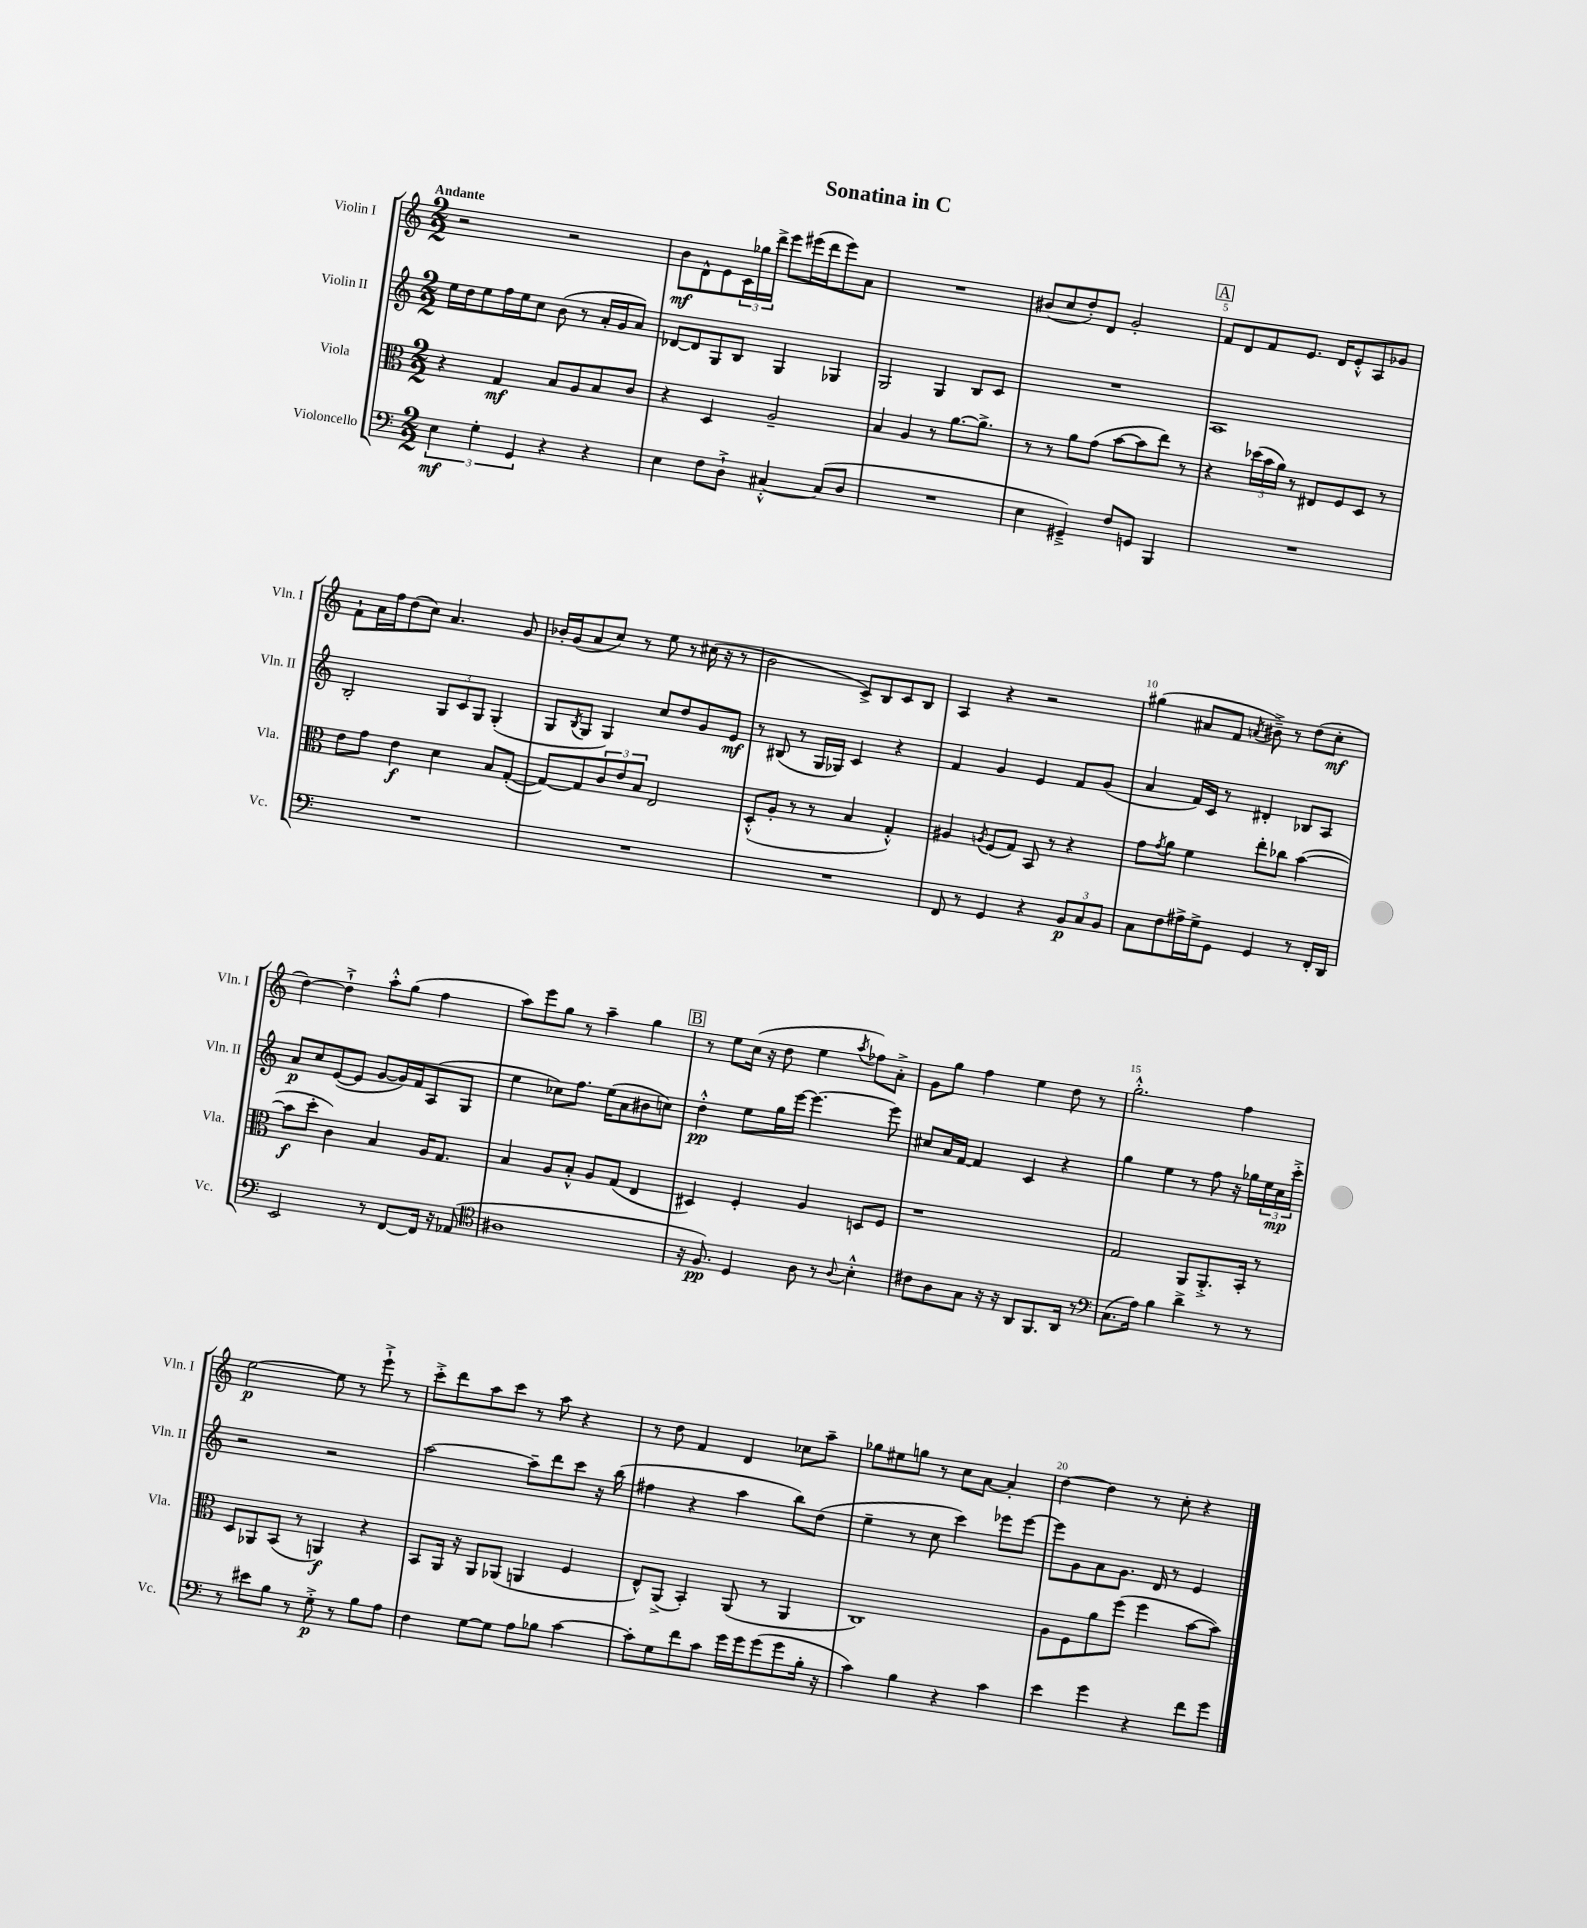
\header { title = "Sonatina in C" }
<<
\new StaffGroup <<
\new Staff = "s0" \with { instrumentName = "Violin I" shortInstrumentName = "Vln. I" } {
    \clef treble \key c \major \numericTimeSignature \time 2/2 \tempo "Andante"
    r2 r2 |
    b'8\mf d'8-^ e'8 \tuplet 3/2 { c'16 ges''16 d'''16-> } e'''8 eis'''16( d'''16 eis'''8) a'8 |
    R1 |
    bis'8( c''8 d''8-.) d'8 g'2-. |
    \mark \markup { \box "A" } f'8 d'8 f'8 e'8. d'16 e'8-.-^ a8 ges'8 |
    f'8-! a'16 f''16 d''8( c''8) a'4. g'8 |
    bes'16-. g'16( a'8 c''8) r8 e''8 r8 cis''16( r16 r8 |
    b'2 c'8->) b8 c'8 b8 |
    a4 r4 r2 |
    gis''4( ais'8 f'8 \acciaccatura { a'8 } bis'8--->) r8 d''8( c''8-.\mf |
    d''4~) d''4-!-> a''8-.-^ g''8( f''4 |
    a''8) e'''8 g''8 r8 a''4-- g''4 |
    \mark \markup { \box "B" } r8 e''8 c''16( r16 d''8 e''4 \acciaccatura { a''8 } fes''8) a'8-.-> |
    g'8 g''8 f''4 e''4 d''8 r8 |
    g''2.-.-^ f''4 |
    e''2~\p e''8 r8 e'''8-!-> r8 |
    c'''8-.-> d'''8 a''8 c'''8 r8 a''8 r4 |
    r8 d''8 f'4 d'4 ces''8 a''8-- |
    ges''8 eis''8 g''8 r8 c''8 a'8~ a'4-. |
    d''4~ d''4 r8 c''8-. r4 \bar "|." |
}
\new Staff = "s1" \with { instrumentName = "Violin II" shortInstrumentName = "Vln. II" } {
    \clef treble \key c \major \numericTimeSignature \time 2/2
    e''16 d''16 e''8 f''16 e''16 c''8 b'8( r8 a'16-. g'16 a'8) |
    des'8~ des'8 g8 b8 g4 ges4 |
    g2 g4 b8 c'8 |
    R1 |
    \mark \markup { \box "A" } a1 |
    b2-. \tuplet 3/2 { g8 c'8 g8 } g4-.( |
    g8 \acciaccatura { b8 } g8 g4) c''8 d''8 g'8 e'8\mf |
    r8 bis8( r8 g16 ges16) c'4 r4 |
    f'4 g'4 e'4 f'8 g'8( |
    a'4 f'16) c'16 r8 dis'4-. bes8 a8 |
    a'8\p c''8 e'8~( e'8 g'8~ g'16) f'16 a8( g8 |
    e''4 ces''8) f''8. e''16( a'8 bis'8 c''8) |
    \mark \markup { \box "B" } d''4-.-^\pp e''8 g''16 e'''16~ e'''4.~ e'''8 |
    cis''8 a'16 f'16~ f'4 c'4 r4 |
    g''4 e''4 r8 f''8 r16 ges''16 \tuplet 3/2 { e''16 c''16\mp c'''16-.-> } |
    r2 r2 |
    a''2~ a''8-- d'''8 c'''8 r16 b''16( |
    fis''4 r4 a''4 b''8) d''8( |
    e''4-- r8 c''8 c'''4) ees'''8 ees'''8~ |
    ees'''8 g'8 a'8 g'8. d'16 r8 e'4 \bar "|." |
}
\new Staff = "s2" \with { instrumentName = "Viola" shortInstrumentName = "Vla." } {
    \clef alto \key c \major \numericTimeSignature \time 2/2
    r4 g4\mf b8 a8 b8 c'8 |
    r4 d4 a2-- |
    b4 a4 r8 a'8.~ a'8.-> |
    r8 r8 a'8 g'8( b'8~ b'8 e''8) r8 |
    \mark \markup { \box "A" } r4 \tuplet 3/2 { des''16( b'16 a'16) } r8 eis8 f8 d8 r8 |
    e'8 g'8 e'4\f d'4 b8 g8~-.( |
    g8~) g8 \tuplet 3/2 { c'8 e'8 b8 } e2 |
    d8-.-^( a8-. r8 r8 b4 g4-.-^) |
    ais4 \acciaccatura { a8 } f8( g8) b,8 r8 r4 |
    g'8 \acciaccatura { g'8 } a'8 f'4 e''8-. ces''8 b'4~( |
    b'8\f d''8-. c'4) b4 a16 g8. |
    b4 a8 b8-.-^ a8 g8( e4 |
    \mark \markup { \box "B" } dis4) f4-. a4 d8 f8 |
    r1 |
    g2 a,8 a,8.-.-> b,16-. r8 |
    d8 aes,8 b,8( r8 a,4\f) r4 |
    b,8 a,16 r16 a,8 aes,8( a,4 f4 |
    e8-^) a,8->( b,4-.) a,8( r8 a,4 |
    c1) |
    a8 f8 a'8 f''8( f''4 b'8~ b'8) \bar "|." |
}
\new Staff = "s3" \with { instrumentName = "Violoncello" shortInstrumentName = "Vc." } {
    \clef bass \key c \major \numericTimeSignature \time 2/2
    \tuplet 3/2 { e4\mf g4-. g,4 } r4 r4 |
    e4 f8 d8-!-> cis4~-.-^ cis8( d8 |
    R1 |
    e4 gis,4--->) f8 g,8 b,,4 |
    \mark \markup { \box "A" } R1 |
    R1 |
    R1 |
    R1 |
    f,8 r8 g,4 r4 \tuplet 3/2 { b,8\p c8 b,8 } |
    c8 f8 ais16-> g16-> g,8 g,4 r8 f,16-. d,16 |
    e,2 r8 f,8~ f,16 r16 aes,8( |
    \clef tenor ais1 |
    \mark \markup { \box "B" } r16 f8.\pp) d4 a8 r8 \appoggiatura { a8 } b4-.-^ |
    cis'8 a8 g8 r16 r16 a,8 f,8. a,16 r8 |
    \clef bass c8.( a16) b4 d'4-> r8 r8 |
    r8 eis'8 b8 r8 g8-.->\p r8 b8 a8 |
    f4 g8~ g8 a8 bes8 c'4~ |
    c'8-. g8 f'8 c'8 g'16 g'16 g'8( g'8 b16-. r16 |
    c'4) b4 r4 c'4 |
    e'4 g'4 r4 f'8 g'8 \bar "|." |
}
>>
>>
\layout { \context { \Score \override BarNumber.break-visibility = ##(#f #t #t) barNumberVisibility = #(every-nth-bar-number-visible 5) } }
